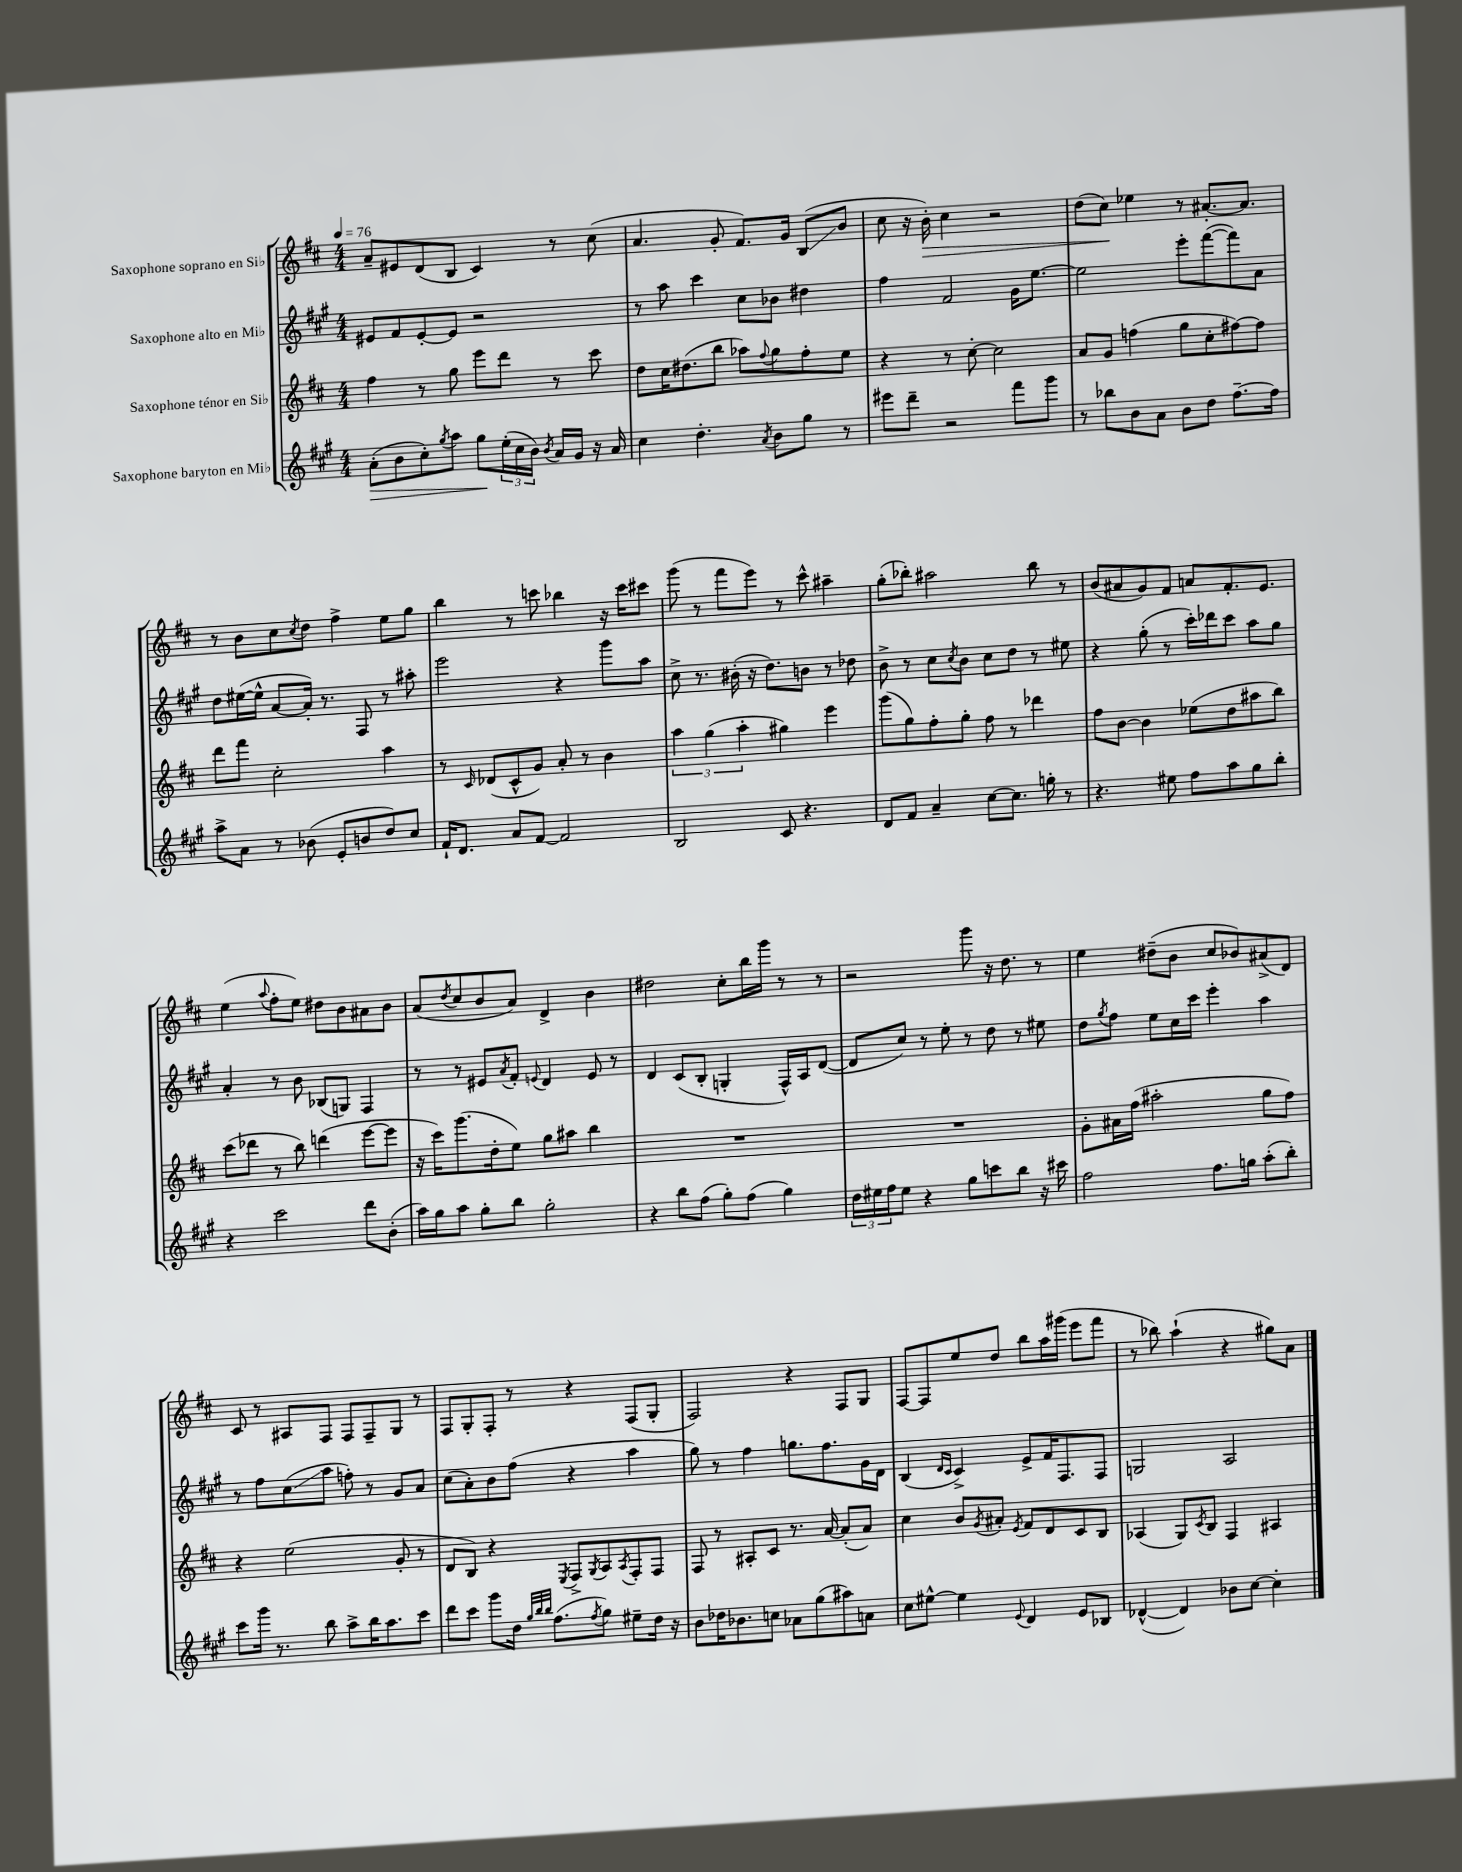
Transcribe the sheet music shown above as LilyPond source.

<<
\new StaffGroup <<
\new Staff = "s0" \with { instrumentName = "Saxophone soprano en Sib" } {
    \clef treble \key d \major \numericTimeSignature \time 4/4 \tempo 4 = 76
    a'8-- eis'8 d'8( b8 cis'4) r8 cis''8( |
    a'4. g'8-. fis'8.) g'16 b8\glissando( b'8 |
    cis''8 r16 b'16-.\>) cis''4 r2 |
    d''8( cis''8\!) ees''4 r8 ais'8.~-. ais'8. |
    r8 b'8 cis''8 \acciaccatura { cis''8 } d''8 fis''4-> e''8 g''8 |
    b''4 r8 c'''8 bes''4 r16 c'''16 cis'''8 |
    g'''8( r8 fis'''8 e'''8) r8 cis'''8-^ ais''4-- |
    g''8-.( bes''8-.) ais''2 bes''8 r8 |
    b'8( ais'8 g'8) fis'8 a'8 fis'8.-. e'8. |
    e''4( \appoggiatura { a''8 } fis''8-. e''8) dis''8 b'8 ais'8 b'8 |
    a'8( \acciaccatura { d''8 } cis''8 b'8 a'8) d'4-> b'4 |
    dis''2 cis''8-. b''16 g'''16 r8 r8 |
    r2 g'''8 r16 d''8. r8 |
    e''4 dis''8--( b'8 cis''8 bes'8) ais'8->( d'8) |
    cis'8 r8 ais8 fis8 fis8 fis8-- g8 r8 |
    fis8 g8-. fis8-. r8 r4 fis8( g8-. |
    fis2) r4 fis8 g8 |
    fis8~ fis8 e''8 d''8 b''8 a''16 gis'''16( e'''8 fis'''8 |
    r8 bes''8) a''4-!( r4 gis''8) a'8 \bar "|." |
}
\new Staff = "s1" \with { instrumentName = "Saxophone alto en Mib" } {
    \clef treble \key a \major \numericTimeSignature \time 4/4
    eis'8 fis'8 eis'8~-. eis'8 r2 |
    r8 a''8 cis'''4 cis''8 bes'8 dis''4 |
    fis''4 fis'2 gis'16 e''8.~ |
    e''2 e'''8-. fis'''8~( fis'''8) a'8 |
    d''8 eis''16~( eis''16-^ a'8~ a'16-.) r8. fis8 r8 ais''8-. |
    e'''2 r4 gis'''8 a''8 |
    cis''8-> r8. bis'16-.( r16 d''8.) b'8 r8 des''8 |
    b'8-> r8 cis''8 \acciaccatura { cis''8 } b'8 cis''8 d''8 r8 eis''8 |
    r4 gis''8-.( r8 cis'''16-.) des'''16 cis'''8 a''8 gis''8 |
    a'4-. r8 b'8 bes8( g8) fis4 |
    r8 r8 eis'8 \acciaccatura { a'8 } fis'8-. \appoggiatura { e'8 } d'4 e'8 r8 |
    d'4 cis'8( b8-. g4-. fis16-^) a16 d'8~( |
    d'8 cis''8) r8 e''8-. r8 d''8 r8 eis''8 |
    d''8 \acciaccatura { gis''8 } fis''8 e''8 cis''16 cis'''16 e'''4-. a''4 |
    r8 fis''8 cis''8\glissando( a''8 f''8-.) r8 gis'8 a'8 |
    cis''8( a'8-.) b'8 fis''8( r4 a''4 |
    gis''8) r8 fis''4 g''8. fis''8. gis'16 d'16 |
    b4( \grace { d'16 cis'16 } cis'4->) e'8-> fis'16 fis8. fis8 |
    g2 a2 \bar "|." |
}
\new Staff = "s2" \with { instrumentName = "Saxophone ténor en Sib" } {
    \clef treble \key d \major \numericTimeSignature \time 4/4
    fis''4 r8 g''8 e'''8 d'''8 r8 cis'''8 |
    d''8 cis''16 dis''8.( b''8 aes''8) \appoggiatura { fis''8 } g''8 fis''8-. e''8 |
    r4 r8 cis''8~-. cis''2 |
    a'8 g'8 f''4( g''8 cis''8-. fis''8~) fis''8 |
    d'''8 fis'''8 cis''2-. a''4 |
    r8 \grace { cis'16 } des'8( cis'8-^ g'8) a'8-. r8 b'4 |
    \tuplet 3/2 { a''4 g''4( a''4-. } gis''4) e'''4 |
    g'''8( g''8) fis''8-. g''8-. fis''8 r8 des'''4 |
    fis''8 b'8~ b'4 ees''8( d''8 ais''8 b''8) |
    cis'''8( des'''8 r8 b''8) d'''4( e'''8~ e'''8 |
    r16 cis'''16) g'''8.( d''16-. e''8) g''8 ais''8 b''4 |
    R1 |
    R1 |
    g'8-. ais'16 fis''16( ais''2-. g''8 fis''8) |
    r4 e''2( g'8-. r8 |
    d'8 b8) r4 \acciaccatura { e8 } fis8-> \acciaccatura { g8 } a8 \acciaccatura { a8 } fis8-. fis8 |
    fis8 r8 ais8-. cis'8 r8. a'16~ a'8-.( a'8) |
    cis''4 b'8 \acciaccatura { g'8 } ais'8-. \acciaccatura { e'8 } fis'8 d'8 cis'8 b8 |
    aes4( g8) \acciaccatura { cis'8 } b8 fis4 ais4 \bar "|." |
}
\new Staff = "s3" \with { instrumentName = "Saxophone baryton en Mib" } {
    \clef treble \key a \major \numericTimeSignature \time 4/4
    a'8-.\>( b'8 cis''8-.) \acciaccatura { gis''8 } a''8 gis''8\! \tuplet 3/2 { e''16-.( cis''16 b'16) } \acciaccatura { b'8 } a'16 gis'16 r16 a'16 |
    cis''4 d''4.-. \acciaccatura { a'8 } b'8 gis''8 r8 |
    eis'''8 d'''8-- r2 fis'''8 gis'''8 |
    r8 bes''8 b'8 a'8 b'8 d''8 fis''8.~-- fis''16 |
    a''8-> a'8 r8 bes'8( e'8-. b'8 d''8) cis''8 |
    fis'16-! d'8. a'8 fis'8~ fis'2 |
    b2 cis'8 r4. |
    d'8 fis'8 a'4-- cis''8~ cis''8. g''16-. r8 |
    r4. eis''8 fis''8 a''8 gis''8 b''8-. |
    r4 cis'''2 d'''8 b'8-.( |
    a''16) gis''16 a''8 gis''8-. b''8 gis''2-. |
    r4 b''8 fis''8( gis''8-.) fis''8( gis''4) |
    \tuplet 3/2 { d''16 eis''16 fis''16 } eis''8 r4 gis''8 c'''8 b''8 r16 cis'''16 |
    fis''2 fis''8. g''16 a''8-.( b''8-.) |
    cis'''8 gis'''16 r8. b''8 a''8-> b''16 a''8. cis'''8 |
    d'''8 cis'''8 gis'''8 d''16 \grace { gis''32 b''32 b''32 } fis''8.( \acciaccatura { fis''8 } gis''8) eis''8-- d''16 r16 |
    b'8 des''16 bes'8. c''8 aes'8 gis''8( ais''8) a'8 |
    cis''8 eis''8~-^ eis''4 \appoggiatura { e'8 } d'4 e'8 bes8 |
    des'4~-^( des'4) bes'8 cis''8~ cis''4-. \bar "|." |
}
>>
>>
\layout { \context { \Score \remove "Bar_number_engraver" } }
